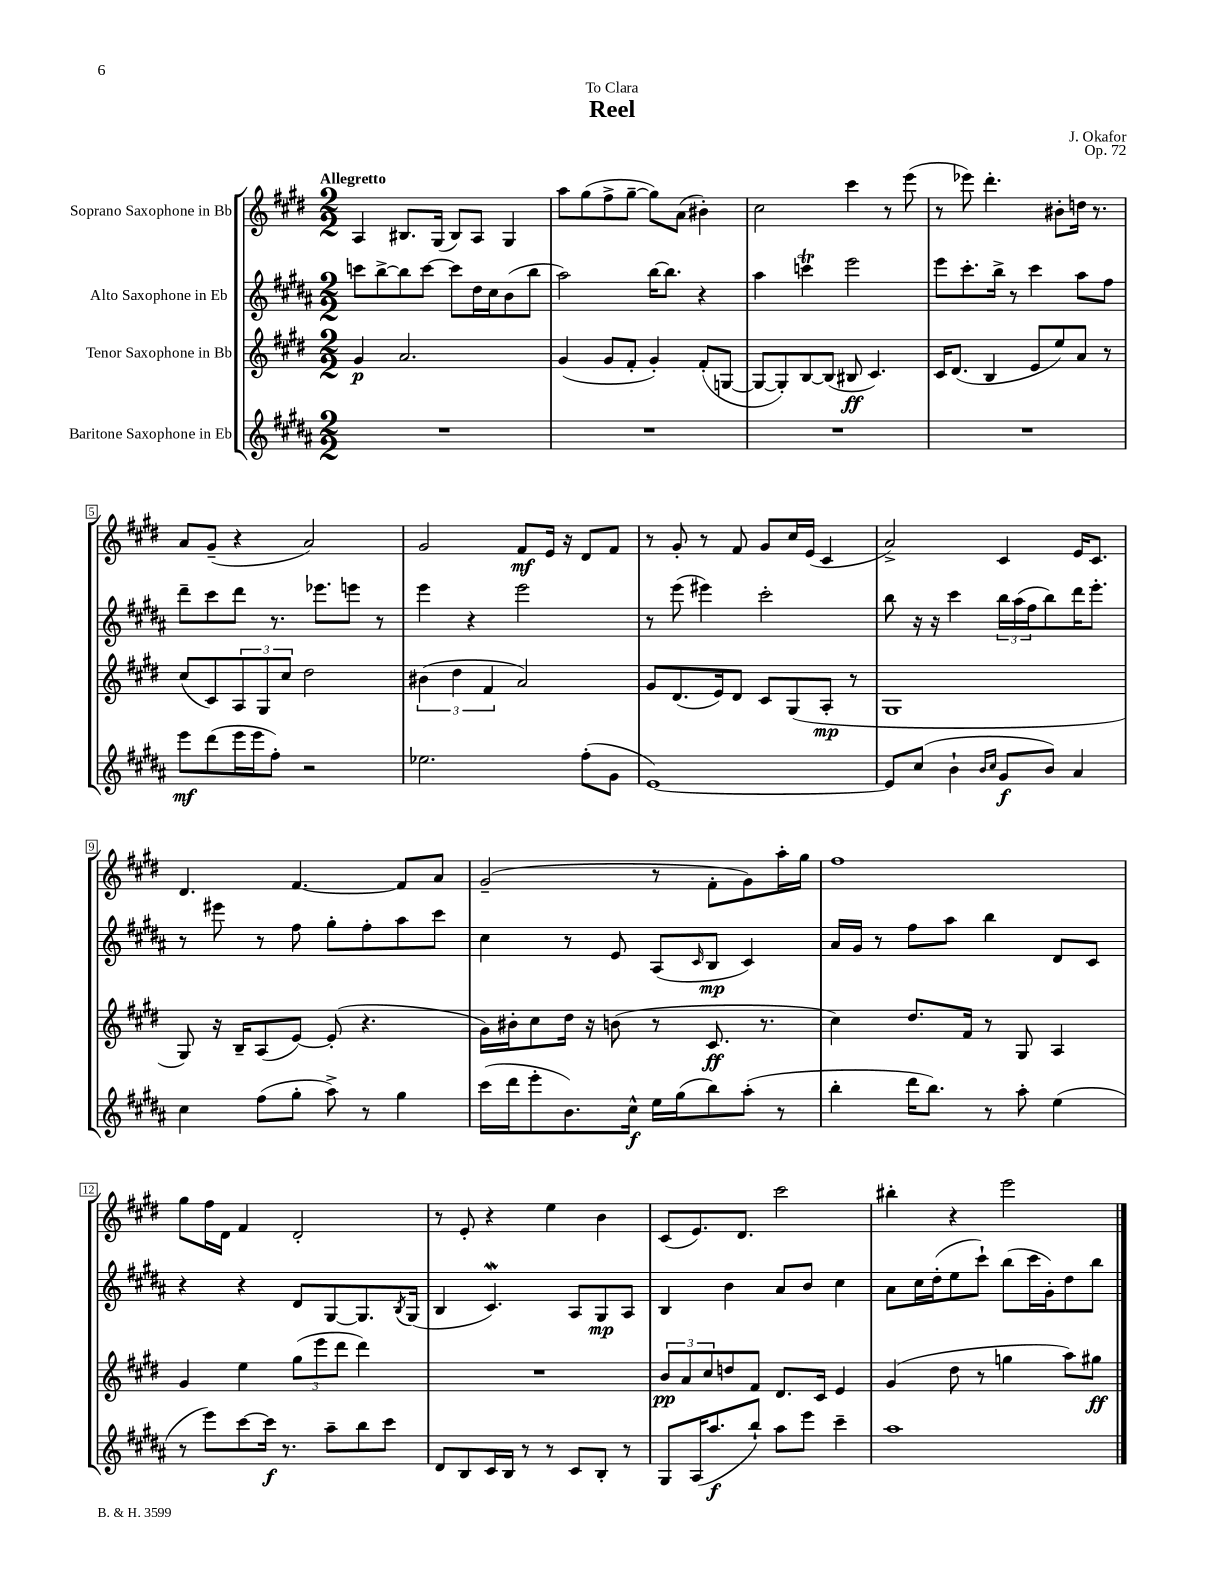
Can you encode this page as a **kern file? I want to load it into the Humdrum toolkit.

**kern	**kern	**kern	**kern
*staff4	*staff3	*staff2	*staff1
*clefG2	*clefG2	*clefG2	*clefG2
*k[f#c#g#d#a#]	*k[f#c#g#d#]	*k[f#c#g#d#a#]	*k[f#c#g#d#]
*M2/2	*M2/2	*M2/2	*M2/2
1r	4g#/	8ccc\L	4A/
.	.	[8bb^\	.
.	2.a/	8bb\]	8.B#/L
.	.	[8ccc\J	.
.	.	.	(16G#/Jk
.	.	8ccc\]L	8B#/L)
.	.	16dd#\L	8A/J
.	.	16cc#\J	.
.	.	(8b\	4G#/
.	.	8bb\J	.
=	=	=	=
1r	(4g#/	2aa#\)	8aa\L
.	.	.	(8gg#\
.	8g#/L	.	8ff#^\
.	8f#'/J	.	[8gg#~\J
.	4g#'/)	[16bb\LK	8gg#\]L)
.	.	8.bb\]J	.
.	.	.	(8a\J
.	(8f#'/L	4r	4b#'\)
.	[8G/J	.	.
=	=	=	=
1r	8G/_L	4aa#\	2cc#\
.	8G'/])	.	.
.	[8B/	4ccc\	.
.	(8B/]J	.	.
.	8B#/	2eee\	4ccc#\
.	4.c#/)	.	.
.	.	.	8r
.	.	.	(8eee\
=	=	=	=
1r	16c#/LK	8eee\L	8r
.	(8.d#/J	.	.
.	.	8.ccc#'\	8eee-\)
.	4B/	.	4.ddd#'\
.	.	16bb^\Jk	.
.	.	8r	.
.	8e/L	4ccc#\	.
.	8ee/)	.	8b#'\L
.	8a/J	8aa#\L	16dd\Jk
.	.	.	8.r
.	8r	8ff#\J	.
=	=	=	=
8eee\L	(8cc#/L	8ddd#~\L	8a/L
(8ddd#\	8c#/)	8ccc#\	(8g#~/J
16eee\L	12A/	8ddd#\J	4r
16eee\J	.	.	.
.	12G#/	.	.
8ff#'\J)	.	8.r	.
.	12cc#/J	.	.
2r	2dd#\	.	2a/)
.	.	8.eee-\L	.
.	.	8eee\J	.
.	.	8r	.
=	=	=	=
2.ee-\	(6b#\	4eee\	2g#/
.	6dd#\	.	.
.	.	4r	.
.	6f#/	.	.
.	2a/)	2eee\	8f#/L
.	.	.	16e/Jk
.	.	.	16r
(8ff#'\L	.	.	8d#/L
8g#\J	.	.	8f#/J
=	=	=	=
[1e)	8g#/L	8r	8r
.	(8.d#/	(8eee\	8g#'/
.	.	4eee#\)	8r
.	16e/k)	.	.
.	8d#/J	.	8f#/
.	8c#/L	2ccc#'\	8g#/L
.	(8G#/	.	16cc#/L
.	.	.	(16e/JJ
.	8A'/J	.	4c#/
.	8r	.	.
=	=	=	=
8e/]L	1G#	8bb\	2a^/)
(8cc#/J	.	16r	.
.	.	16r	.
4b`\	.	4ccc#\	.
16qqb/LL	.	.	.
16qqcc#/JJ	.	.	.
8g#/L	.	24bb\LL	4c#/
.	.	(24aa#\	.
.	.	24ff#\J	.
8b/J)	.	8bb\)	.
4a#/	.	16ddd#\K	16e/LK
.	.	8.eee'\J	8.c#/J
=	=	=	=
4cc#\	8G#/)	8r	4.d#/
.	16r	8eee#\	.
.	16B~/LK	.	.
(8ff#\L	(8A/	8r	.
8gg#'\J	[8e/J)	8ff#\	[4.f#/
8aa#^\)	(8e'/]	8gg#'\L	.
8r	4.r	8ff#'\	.
4gg#\	.	8aa#\	8f#/]L
.	.	8ccc#\J	8a/J
=	=	=	=
(16ccc#\LL	16g#\LL)	4cc#\	(2g#~/
16ddd#\J	16b#'\J	.	.
8eee'\	8cc#\	.	.
8.b\)	16dd#\Jk	8r	.
.	16r	.	.
.	(8b\	8e/	.
16cc#^^\Jk	.	.	.
16ee\LL	8r	(8A#/L	8r
(16gg#\J	.	.	.
.	.	16qqc#/	.
8bb\)	8.c#/	8B/J	8f#'\L
(8aa#'\J	.	4c#/)	8g#\)
.	8.r	.	.
8r	.	.	16aa'\L
.	.	.	16gg#\JJ
=	=	=	=
4bb'\	4cc#\)	16a#/LL	1ff#
.	.	16g#/JJ	.
.	.	8r	.
16ddd#\LK	8.dd#/L	8ff#\L	.
8.bb\J)	.	.	.
.	.	8aa#\J	.
.	16f#/Jk	.	.
8r	8r	4bb\	.
8aa#'\	8G#/	.	.
(4ee\	4A/	8d#/L	.
.	.	8c#/J	.
=	=	=	=
8r	4g#/	4r	8gg#\L
8eee\L)	.	.	16ff#\L
.	.	.	16d#\JJ
[8ccc#\	4ee\	4r	4f#/
16ccc#\]Jk	.	.	.
8.r	.	.	.
.	(12gg#\L	8d#/L	2d#'/
.	12eee\	.	.
8aa#~\L	.	[8G#/	.
.	12ddd#\J	.	.
8bb\	4ddd#\)	8.G#/]	.
8ccc#\J	.	.	.
.	.	8qB/	.
.	.	(16G#/Jk	.
=	=	=	=
8d#/L	1r	4B/	8r
8B/	.	.	8e'/
16c#/L	.	4.c#/)	4r
16B/JJ	.	.	.
8r	.	.	.
8r	.	.	4ee\
8c#/L	.	8A#/L	.
8B'/J	.	8G#/	4b\
8r	.	8A#/J	.
=	=	=	=
8G#/L	12b/L	4B/	(8c#/L
.	12a/	.	.
(16A#/K	.	.	8.e/)
.	12cc#/	.	.
8.aa#/	.	.	.
.	8dd/	4b\	.
.	.	.	8.d#/J
8bb`/J)	8f#/J	.	.
8aa#\L	8.d#/L	8a#/L	2ccc#\
8eee\J	.	8b/J	.
.	16c#/Jk	.	.
4ccc#~\	4e/	4cc#\	.
=	=	=	=
1aa#	(4g#/	8a#\L	4bb#'\
.	.	16cc#\L	.
.	.	(16dd#'\J	.
.	8dd#\	8ee\	4r
.	8r	8ccc#`\J)	.
.	4gg\	(8bb\L	2eee\
.	.	16ccc#\L	.
.	.	16g#'\J)	.
.	8aa\L)	8dd#\	.
.	8gg#\J	8bb\J	.
==	==	==	==
*-	*-	*-	*-
